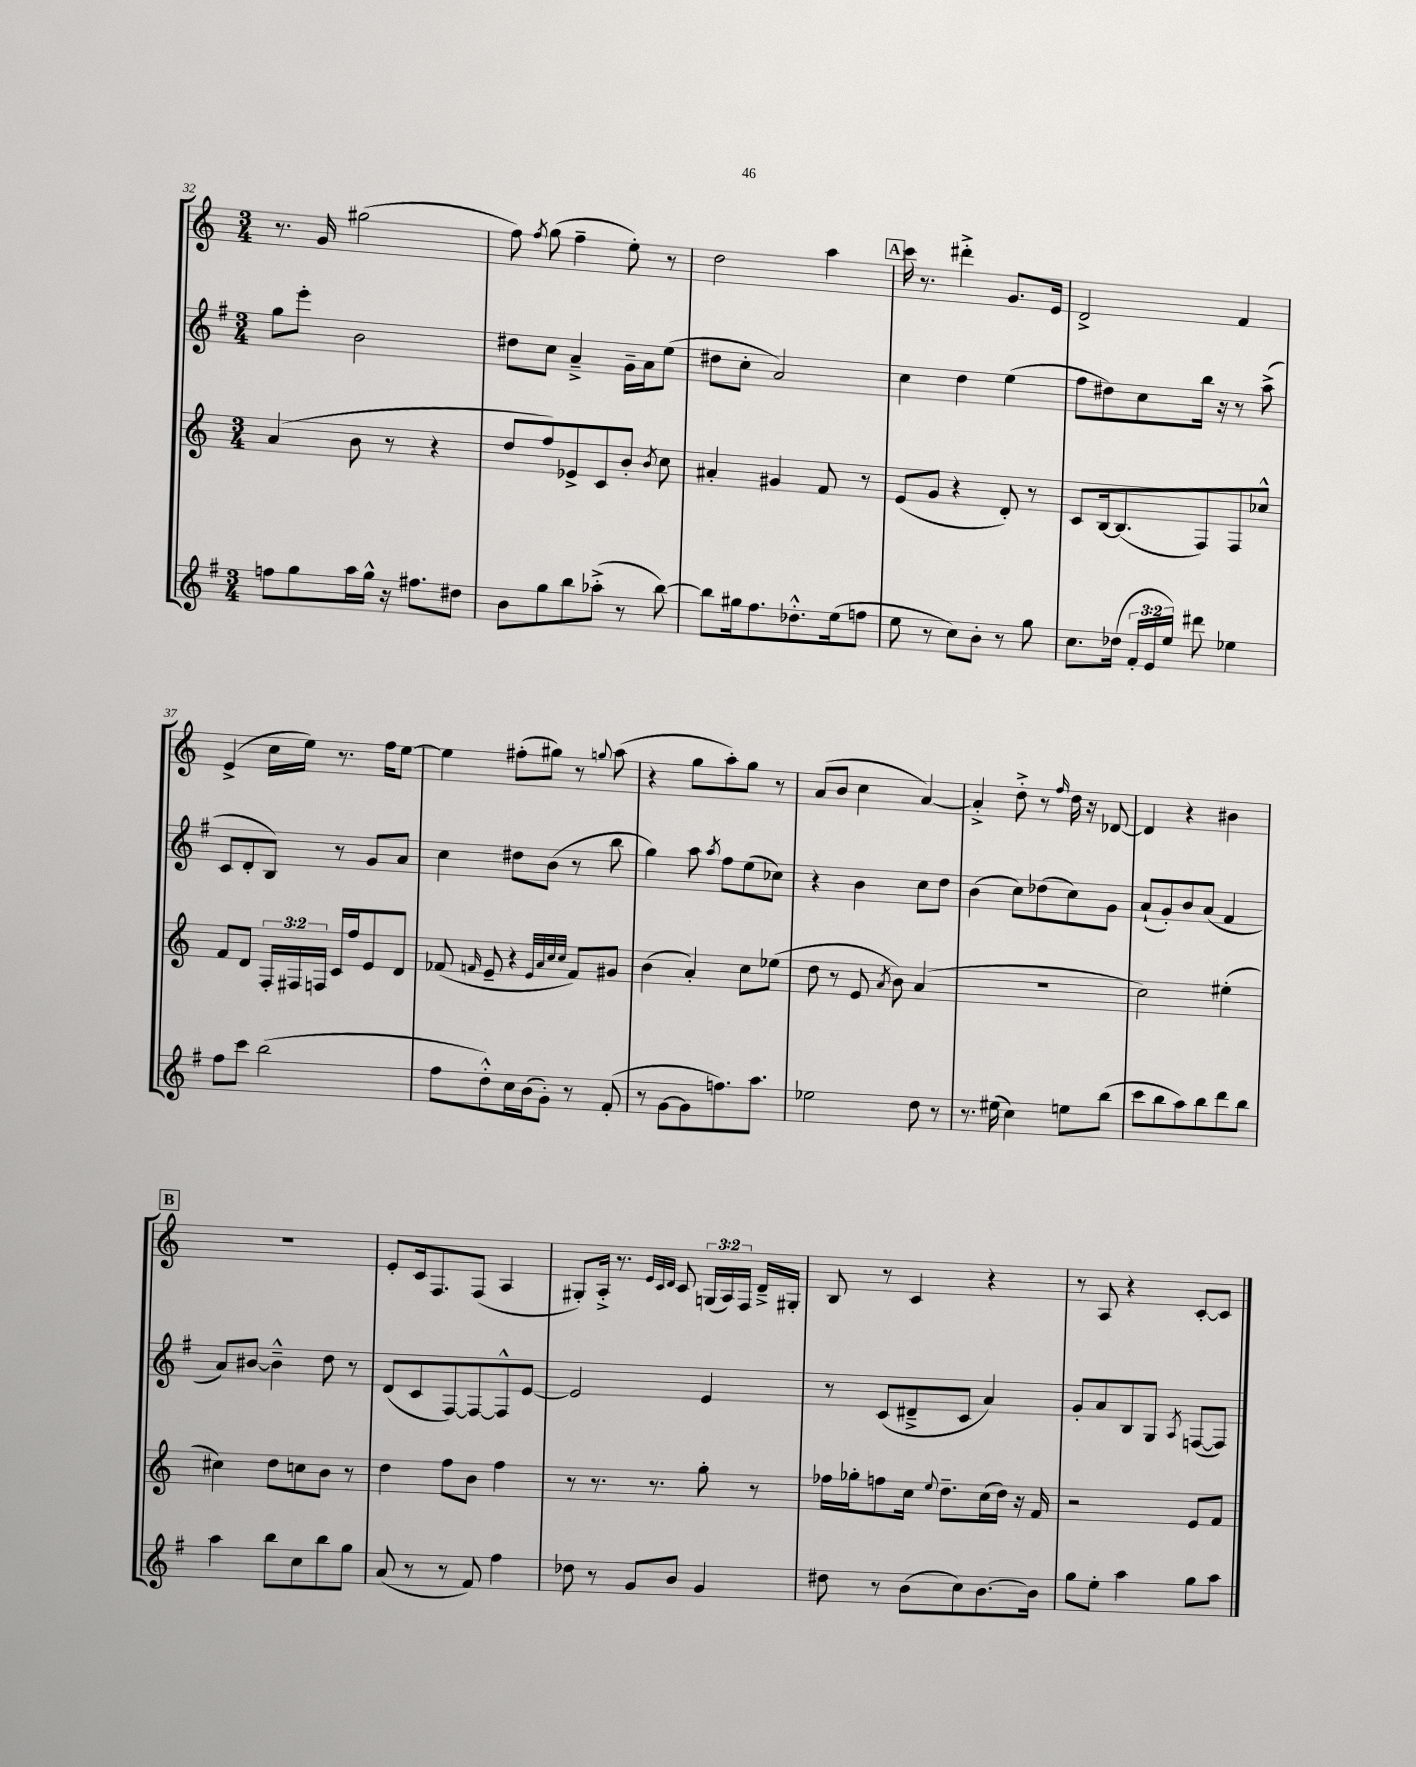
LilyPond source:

<<
\new StaffGroup <<
\new Staff = "s0" {
    \clef treble \key c \major \numericTimeSignature \time 3/4 \override Staff.TupletNumber.text = #tuplet-number::calc-fraction-text
    \autoBeamOff r8. g'16 gis''2( |
    f''8) \acciaccatura { f''8 } g''8( f''4-- e''8-.) r8 |
    d''2 a''4 |
    \mark \markup { \box "A" } c'''16 r8. dis'''4-.-> g'8.[ e'16] |
    d'2-> f'4 |
    e'4->( c''16[ e''16]) r8. f''16[ e''8]~ |
    e''4 fis''8[-.( gis''8]) r8 \appoggiatura { g''8 } a''8( |
    r4 g''8[ a''8-.) g''8] r8 |
    a'8[( b'8] c''4 a'4~) |
    a'4-.-> d''8-.-> r8 \grace { f''16 } d''16 r16 des'8~ |
    des'4 r4 bis'4 |
    \mark \markup { \box "B" } R2. |
    e'8[-. c'16 f8. f8]( a4 |
    gis8[-.) a16]-.-> r8. \grace { e'32[ c'32 d'32] } c'8 \tuplet 3/2 { g16[( a16) f16] } d'16[---> gis16]-. |
    b8 r8 c'4 r4 |
    r8 a8 r4 c'8[~-. c'8] \bar "|." |
}
\new Staff = "s1" {
    \clef treble \key g \major \numericTimeSignature \time 3/4
    \autoBeamOff g''8[ e'''8]-. b'2 |
    dis''8[ c''8] a'4---> g'16[-- a'16 e''8]( |
    dis''8[ c''8]-. a'2) |
    \mark \markup { \box "A" } c''4 d''4 e''4( |
    fis''8[ dis''8) c''8 b''16] r16 r8 a''8->( |
    c'8[ d'8-. b8]) r8 g'8[ a'8] |
    c''4 dis''8[ b'8]( r8 b''8 |
    g''4) a''8 \acciaccatura { a''8 } fis''8[ e''8( ces''8]) |
    r4 b'4 c''8[ d''8] |
    b'4( c''8[) des''8( c''8) g'8] |
    a'8[-!( g'8-.) b'8 a'8]( fis'4 |
    \mark \markup { \box "B" } a'8[) bis'8]~ bis'4---^ d''8 r8 |
    d'8[( c'8 fis8~) fis8~ fis8-^ e'8]~ |
    e'2 e'4 |
    r8 c'8[( dis'8---> c'8] a'4) |
    g'8[-. a'8 b8 g8] \acciaccatura { a8 } f8[~( f8]) \bar "|." |
}
\new Staff = "s2" {
    \clef treble \key c \major \numericTimeSignature \time 3/4 \override Staff.TupletNumber.text = #tuplet-number::calc-fraction-text
    \autoBeamOff a'4( b'8 r8 r4 |
    d''8[ f''8) ees'8-> c'8 b'8]-. \acciaccatura { b'8 } c''8 |
    ais'4-. gis'4 f'8 r8 |
    \mark \markup { \box "A" } e'8[( g'8] r4 d'8-.) r8 |
    c'8[ b16~ b8.( f8) f8 ces''8]-^ |
    f'8[ d'8] \tuplet 3/2 { f16[-. fis16 f16] } c'16[ f''16 e'8 d'8] |
    fes'8( \grace { f'16 } e'8-- r4 \grace { e'32[ a'32 c''32 c''32] } f'8[) gis'8] |
    b'4( a'4-.) c''8[ ees''8]( |
    d''8 r8 e'8 \acciaccatura { a'8 } b'8) a'4( |
    R2. |
    c''2) eis''4-.( |
    \mark \markup { \box "B" } cis''4) d''8[ c''8 b'8] r8 |
    d''4 f''8[ b'8] f''4 |
    r8 r8. r8. g''8-. r8 |
    fes''16[ ges''16-. f''8 c''16] \appoggiatura { e''8 } d''8.[-- c''16( d''16]) r16 f'16 |
    r2 e'8[ f'8] \bar "|." |
}
\new Staff = "s3" {
    \clef treble \key g \major \numericTimeSignature \time 3/4 \override Staff.TupletNumber.text = #tuplet-number::calc-fraction-text
    \autoBeamOff f''8[ g''8 a''16 g''16]-^ r16 fis''8.[ dis''8] |
    b'8[ g''8 b''8 aes''8]-.->( r8 b''8~) |
    b''8[ gis''16 fis''8. des''8.-.-^ e''16( f''8] |
    \mark \markup { \box "A" } e''8 r8 c''8[) b'8]-. r8 g''8 |
    c''8.[ des''16]( \tuplet 3/2 { fis'16[-. e'16 e''16]) } dis'''8 ees''4 |
    fis''8[ c'''8] b''2( |
    fis''8[ d''8-.-^) c''16 b'16( g'8]-.) r8 fis'8-.( |
    r8 g'8[~ g'8 f''8.) a''8.] |
    ees''2 d''8 r8 |
    r8. eis''16( c''4) e''8[ b''8]( |
    c'''8[ b''8 a''8) b''8 d'''8 b''8] |
    \mark \markup { \box "B" } a''4 b''8[ c''8 b''8 g''8] |
    a'8( r8 r8 fis'8) fis''4 |
    des''8 r8 g'8[ b'8] g'4 |
    dis''8 r8 b'8[( c''8) b'8.~ b'16] |
    g''8[ e''8]-. a''4 g''8[ a''8] \bar "|." |
}
>>
>>
\layout { \context { \Score currentBarNumber = #32 } }
